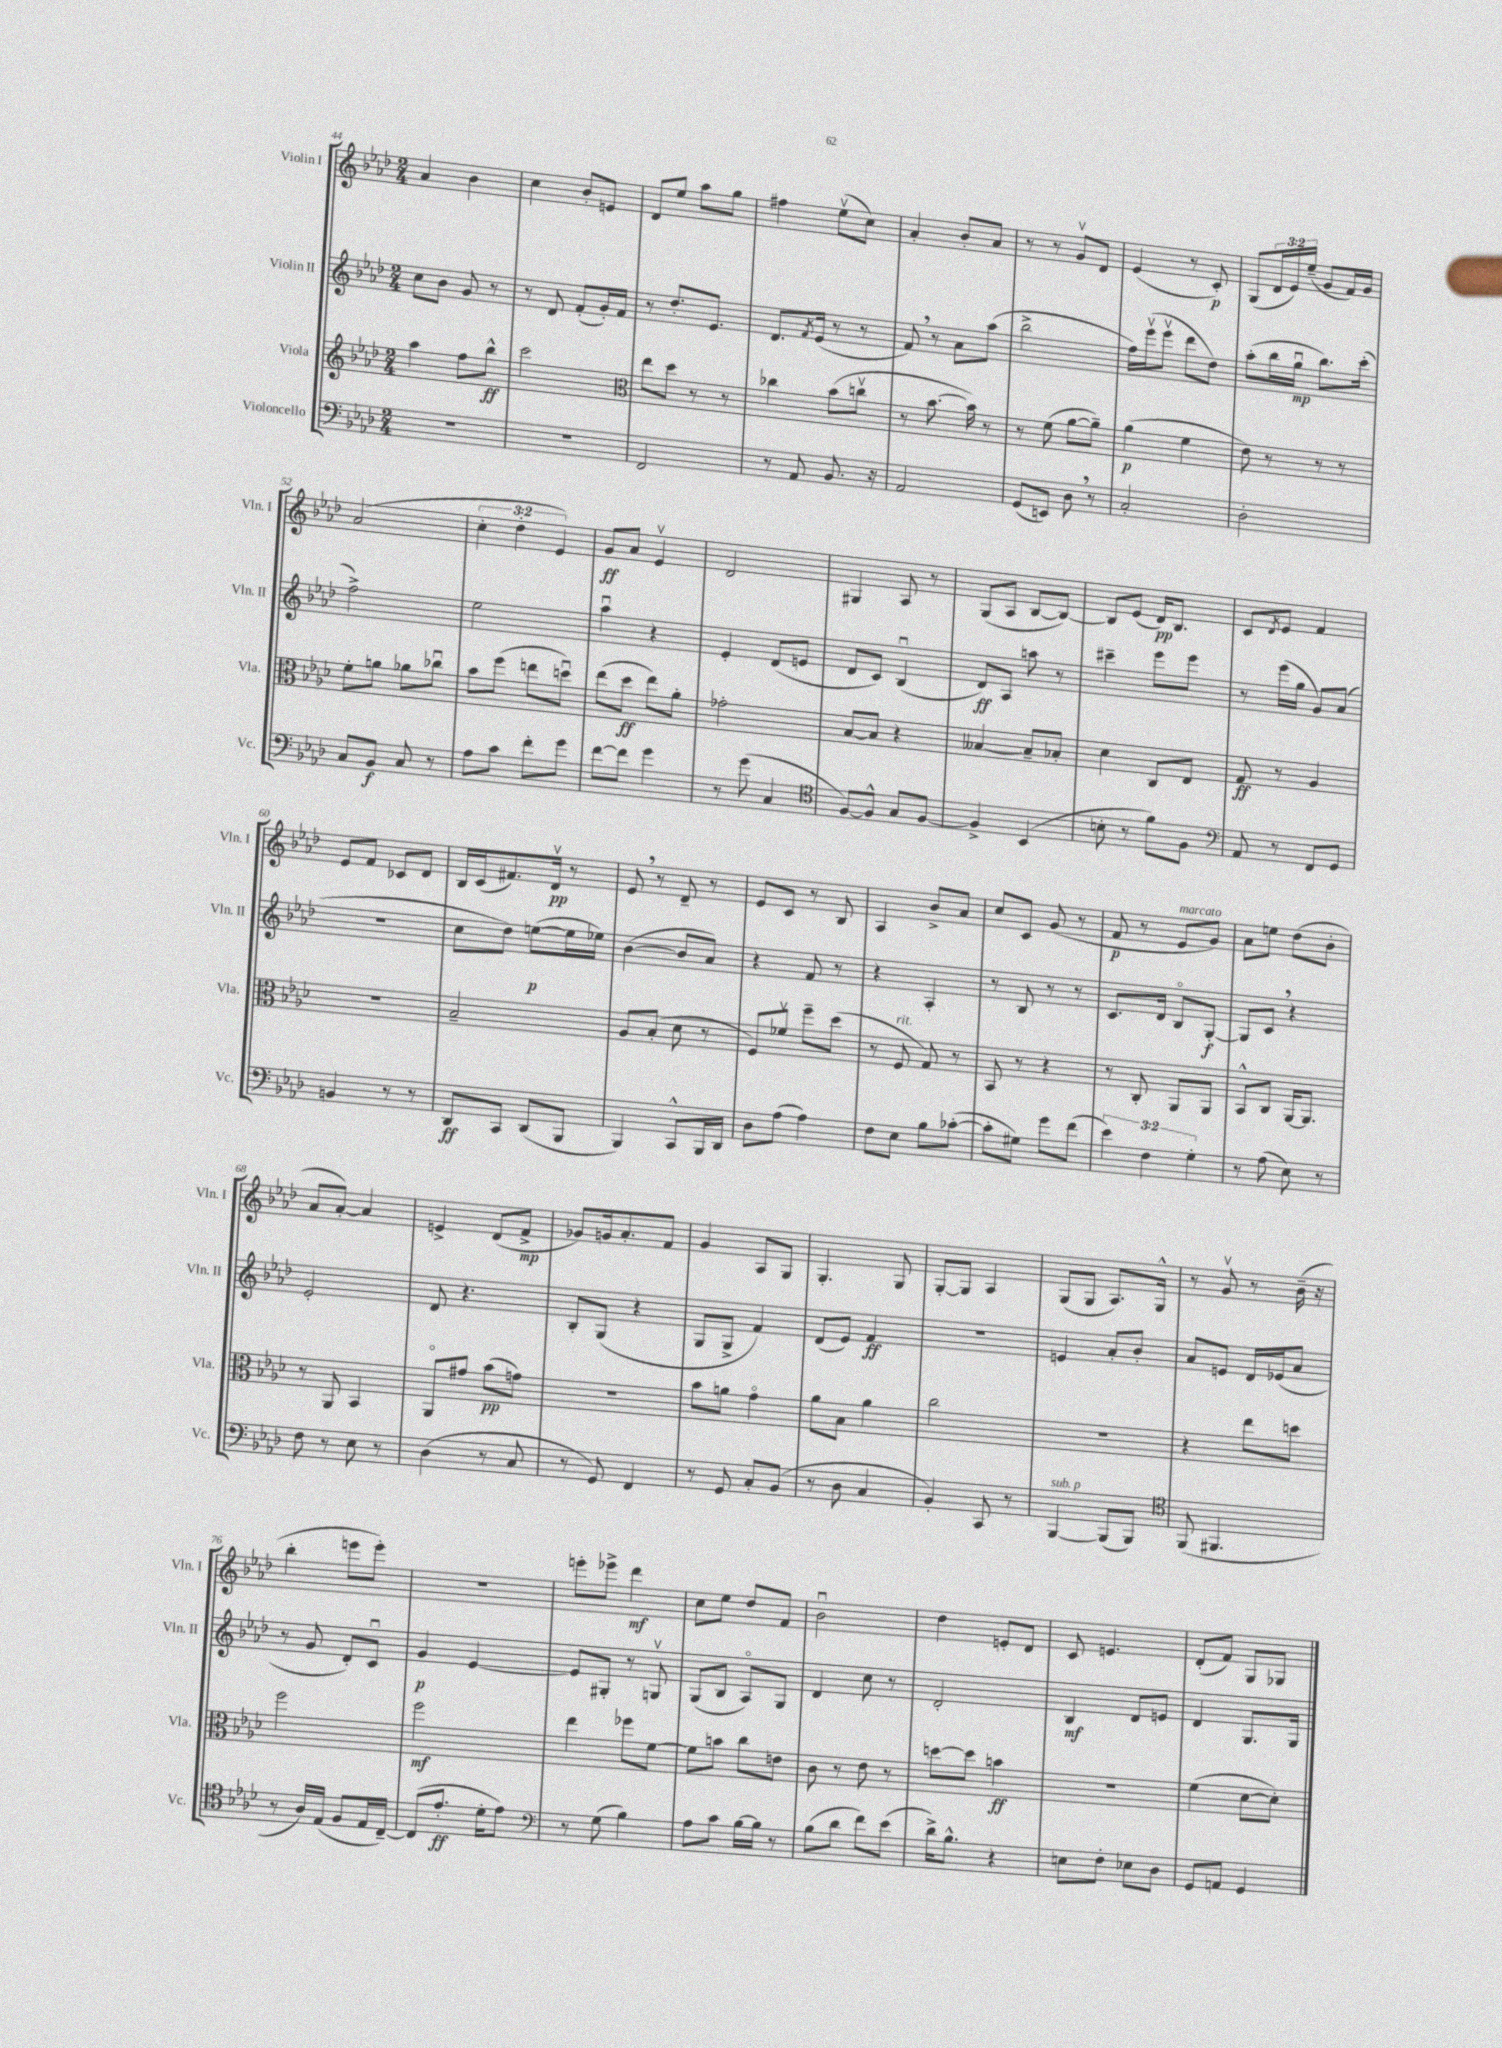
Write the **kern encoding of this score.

**kern	**kern	**kern	**kern
*staff4	*staff3	*staff2	*staff1
*clefF4	*clefG2	*clefG2	*clefG2
*k[b-e-a-d-]	*k[b-e-a-d-]	*k[b-e-a-d-]	*k[b-e-a-d-]
*M2/4	*M2/4	*M2/4	*M2/4
2r	4aa-\	8cc\L	4a-/
.	.	8b-\J	.
.	8ff\L	8g/	4b-\
.	8bb-^^\J	8r	.
=	=	=	=
2r	2ccc\	8r	4cc\
.	.	8d-/	.
.	.	(8f'/L	8b-'/L
.	.	16g'/L)	8e/J
.	.	16f/JJ	.
=	=	=	=
*	*clefC3	*	*
2FF/	8ee-\L	8r	8d-/L
.	8dd-\J	8.dd-'/L	8ee-/J
.	8r	.	8aa-\L
.	.	8.e-/J	.
.	8r	.	8gg\J
=	=	=	=
8r	4cc-\	8.d-/L	4ff#\
8AA-/	.	.	.
.	.	8qf/	.
.	.	(16e-/Jk	.
8.BB-/	(8b-\L	8r	(8ee-v\L
.	8ccv\J	8r	8cc\J)
16r	.	.	.
=	=	=	=
2AA-/	8r	8f/)	4a-'/
.	[8.b-\	8r	.
.	.	8a-\L	8b-'/L
.	16b-\])	.	.
.	8r	(8aa-\J	8a-/J
=	=	=	=
(8GG/L	8r	2bb-^\	8r
8EE/J)	(8f\	.	8r
8D-\	[8a-\L	.	8gv/L
8r	8a-~\]J)	.	8d-/J
=	=	=	=
2C'/	(4a-\	16ff\LL)	(4e-/
.	.	(16eee-v\J	.
.	.	8eee-v\J	.
.	4f\	8ddd-\L	8r
.	.	8dd-\J)	8c'/)
=	=	=	=
2D-'\	8e-\)	(8aa-'\L	(8G/L
.	8r	16bb-\L	24d-/L
.	.	.	24e-/)
.	.	16ggu\JJ	.
.	.	.	(24ee-~/JJ
.	8r	8.bb-\L)	8g/L
.	8r	.	16f/L)
.	.	(16ccc'\Jk	16g/JJ
=	=	=	=
8C/L	8f'\L	2ff^\)	(2a-/
8BB-/J	8a\J	.	.
8C/	8a-\L	.	.
8r	8cc-u\J	.	.
=	=	=	=
8A-\L	8b-\L	2ee-\	6cc'\
8c\J	(8ff\J	.	.
.	.	.	6dd-'\
8f'\L	8ee\L	.	.
.	.	.	6e-/)
8g\J	8ddu\J)	.	.
=	=	=	=
[8f\L	(8ee-\L	4aa-u\	8g/L
8f\]J	8dd-\J	.	8a-/J
4g\	8ee-\L)	4r	4e-v/
.	8a-'\J	.	.
=	=	=	=
8r	2g-'\	4e-'/	2d-/
(8g\	.	.	.
4C/	.	(8d-/L	.
.	.	8e/J	.
=	=	=	=
*clefC4	*	*	*
[8F/L)	[8B-/L	8d-/L	4G#/
8F^^/]J	8B-/]J	8c/J)	.
8G/L	4r	(4B-u/	8A-/
[8F/J	.	.	8r
=	=	=	=
4F^/]	[4B--/	8d-/L)	(8G/L
.	.	8A-/J	8A-/J
(4BB-/	8B--~/]L	8aa\	[8B-/L
.	8B-'/J	8r	8B-/_J)
=	=	=	=
8B'\	4d-\	4ccc#~\	8B-/]L
8r	.	.	(8e-/J
8f\L)	8C/L	8eee-\L	16d-/LK)
.	.	.	8.B-/J
8F\J	8E-/J	8eee-\J	.
=	=	=	=
*clefF4	*	*	*
8AA-/	8G/	8r	8c/L
.	.	.	8qd-/
8r	8r	(16eee-\LL	8e-/J
.	.	16gg\JJ	.
8FF/L	4A-/	8g/L)	4f/
8GG/J	.	(8a-/J	.
=	=	=	=
4BB/	2r	2r	8e-/L
.	.	.	8f/J
8r	.	.	8c-/L
8r	.	.	8d-/J
=	=	=	=
8DD-/L	2B-~/	8cc\L	16B-/LL
.	.	.	(16c/J
8CC/J	.	8dd-\J)	8.f#/)
(8DD-/L	.	([8ee\L	.
.	.	.	16d-v/Jk
8BBB-/J	.	16ee\]L	8r
.	.	16ee-\JJ)	.
=	=	=	=
4BBB-/)	8A-/L	([4b-\	8e-/
.	(8B-'/J	.	8r
8CC^^/L	8d-\	8b-/]L	8d-~/
16BBB-/L	8r	8a-/J)	8r
16DD-/JJ	.	.	.
=	=	=	=
8D-\L	8F/L)	4r	8e-/L
(8A-\J	8f-v/J	.	8c/J
4A-\)	8ff~\L	8f/	8r
.	(8dd-\J	8r	8B-/
=	=	=	=
8F\L	8r	4r	4A-/
8E-\J	8F/	.	.
8B-\L	8G/)	4A-'/	8b-^/L
([8c-'\J	8r	.	8a-/J
=	=	=	=
8c-'\]L	8BB-/	8r	8cc/L
8G#\J)	8r	8B-/	8c/J
8g\L	4r	8r	(8g/
(8f\J	.	8r	8r
=	=	=	=
6e-\)	8r	8.c/L	8f/
.	8C'/	.	8r
6F\	.	.	.
.	.	16d-/Jk	.
.	8AA-/L	8B-o/L	8e-/L
6G'\	.	.	.
.	8AA-/J	[8G'/J	8g/J)
=	=	=	=
8r	8BB-^^/L	8G/]L	8a-\L
(8A-\	8C/J	8c/J	8ee\J
8E-\)	[16AA-/LK	4r	(8dd-\L
.	8.AA-/]J	.	.
8r	.	.	8b-'\J
=	=	=	=
8F\	8r	2e-'/	8a-/L
8r	8AA-/	.	[8a-'/J)
8E-\	4BB-/	.	4a-/]
8r	.	.	.
=	=	=	=
(4D-\	8AA-o/L	8d-/	4e^/
.	8g#/J	4.r	.
8r	(8b-\L	.	(8d-/L
8C/	8g\J)	.	8f^/J
=	=	=	=
8r	2r	8B-'/L	8g-/L)
8GG/)	.	(8G/J	16g/k
.	.	.	8.a-'/
4FF/	.	4r	.
.	.	.	8f/J
=	=	=	=
8r	8b-\L	8G/L	4g/
8GG/	8a\J	8G^/J	.
8C'/L	4go\	4f/)	8A-/L
(8BB-/J	.	.	8G/J
=	=	=	=
8r	8a-\L	(8d-/L	4.G'/
8D-\	8B-\J	8e-/J)	.
4C/	4a-\	4f/	.
.	.	.	8G/
=	=	=	=
4BB-'/)	2cc\	2r	[8G'/L
.	.	.	8G/]J
8CC/	.	.	4A-/
8r	.	.	.
=	=	=	=
[4BBB-/	2r	4e/	(8G/L
.	.	.	8G/J
(8BBB-/]L	.	8a-'/L	8.A-/L)
8BBB-/J)	.	8b-'/J	.
.	.	.	16G^^/Jk
=	=	=	=
*clefC4	*	*	*
(8FF/	4r	8a-/L	8r
4.FF#/	.	8e/J	8gv/
.	8ee-\L	16d-/LL	8r
.	.	(16e-/J	.
.	8dd\J	8a-/J	(16b-~\
.	.	.	16r
=	=	=	=
8r	2ff\	8r	4bb-'\
16A-/LL)	.	8g/	.
(16E-/JJ	.	.	.
8F/L	.	8d-'/L)	8eee\L
16E-/L	.	8cu/J	8eee'\J)
[16C~/JJ)	.	.	.
=	=	=	=
(8C/]L	2ff\	4g/	2r
8.e-'/J	.	.	.
.	.	[4e-/	.
16d-'\LK	.	.	.
8e-\J)	.	.	.
=	=	=	=
*clefF4	*	*	*
8r	4ee-\	8e-/]L	8eee'\L
(8G\	.	8G#'/J	8eee-^\J
4B-\)	8ff-\L	8r	4ddd-\
.	[8f\J	8Gv/	.
=	=	=	=
8A-\L	8f\]L	(8G/L	8cc\L
8c\J	8b\J	8B-/J	8ee-\J
[16B-\LL	8cc\L	8A-o/L)	8dd-/L
16B-\]JJ	.	.	.
8r	8e\J	8G/J	8f/J
=	=	=	=
(8B-\L	8c\	4d-/	2b-u\
8d-\J	8r	.	.
8f\L)	8e-\	8cc\	.
(8e-\J	8r	8r	.
=	=	=	=
16d-^\LK)	[8dd\L	2d-'/	4dd-\
8.B-^^\J	.	.	.
.	8dd\]J	.	.
4r	4b\	.	8e'/L
.	.	.	8d-/J
=	=	=	=
8E\L	2r	4B-/	8c/
8F'\J	.	.	4.e/
8E-\L	.	8d-/L	.
8D-\J	.	8e/J	.
=	=	=	=
8GG/L	(4f\	4d-/	(8d-'/L
8AA/J	.	.	8f/J)
4GG/	[8d-\L	8.G/L	8G/L
.	8d-'\]J)	.	8G-/J
.	.	16G/Jk	.
==	==	==	==
*-	*-	*-	*-
